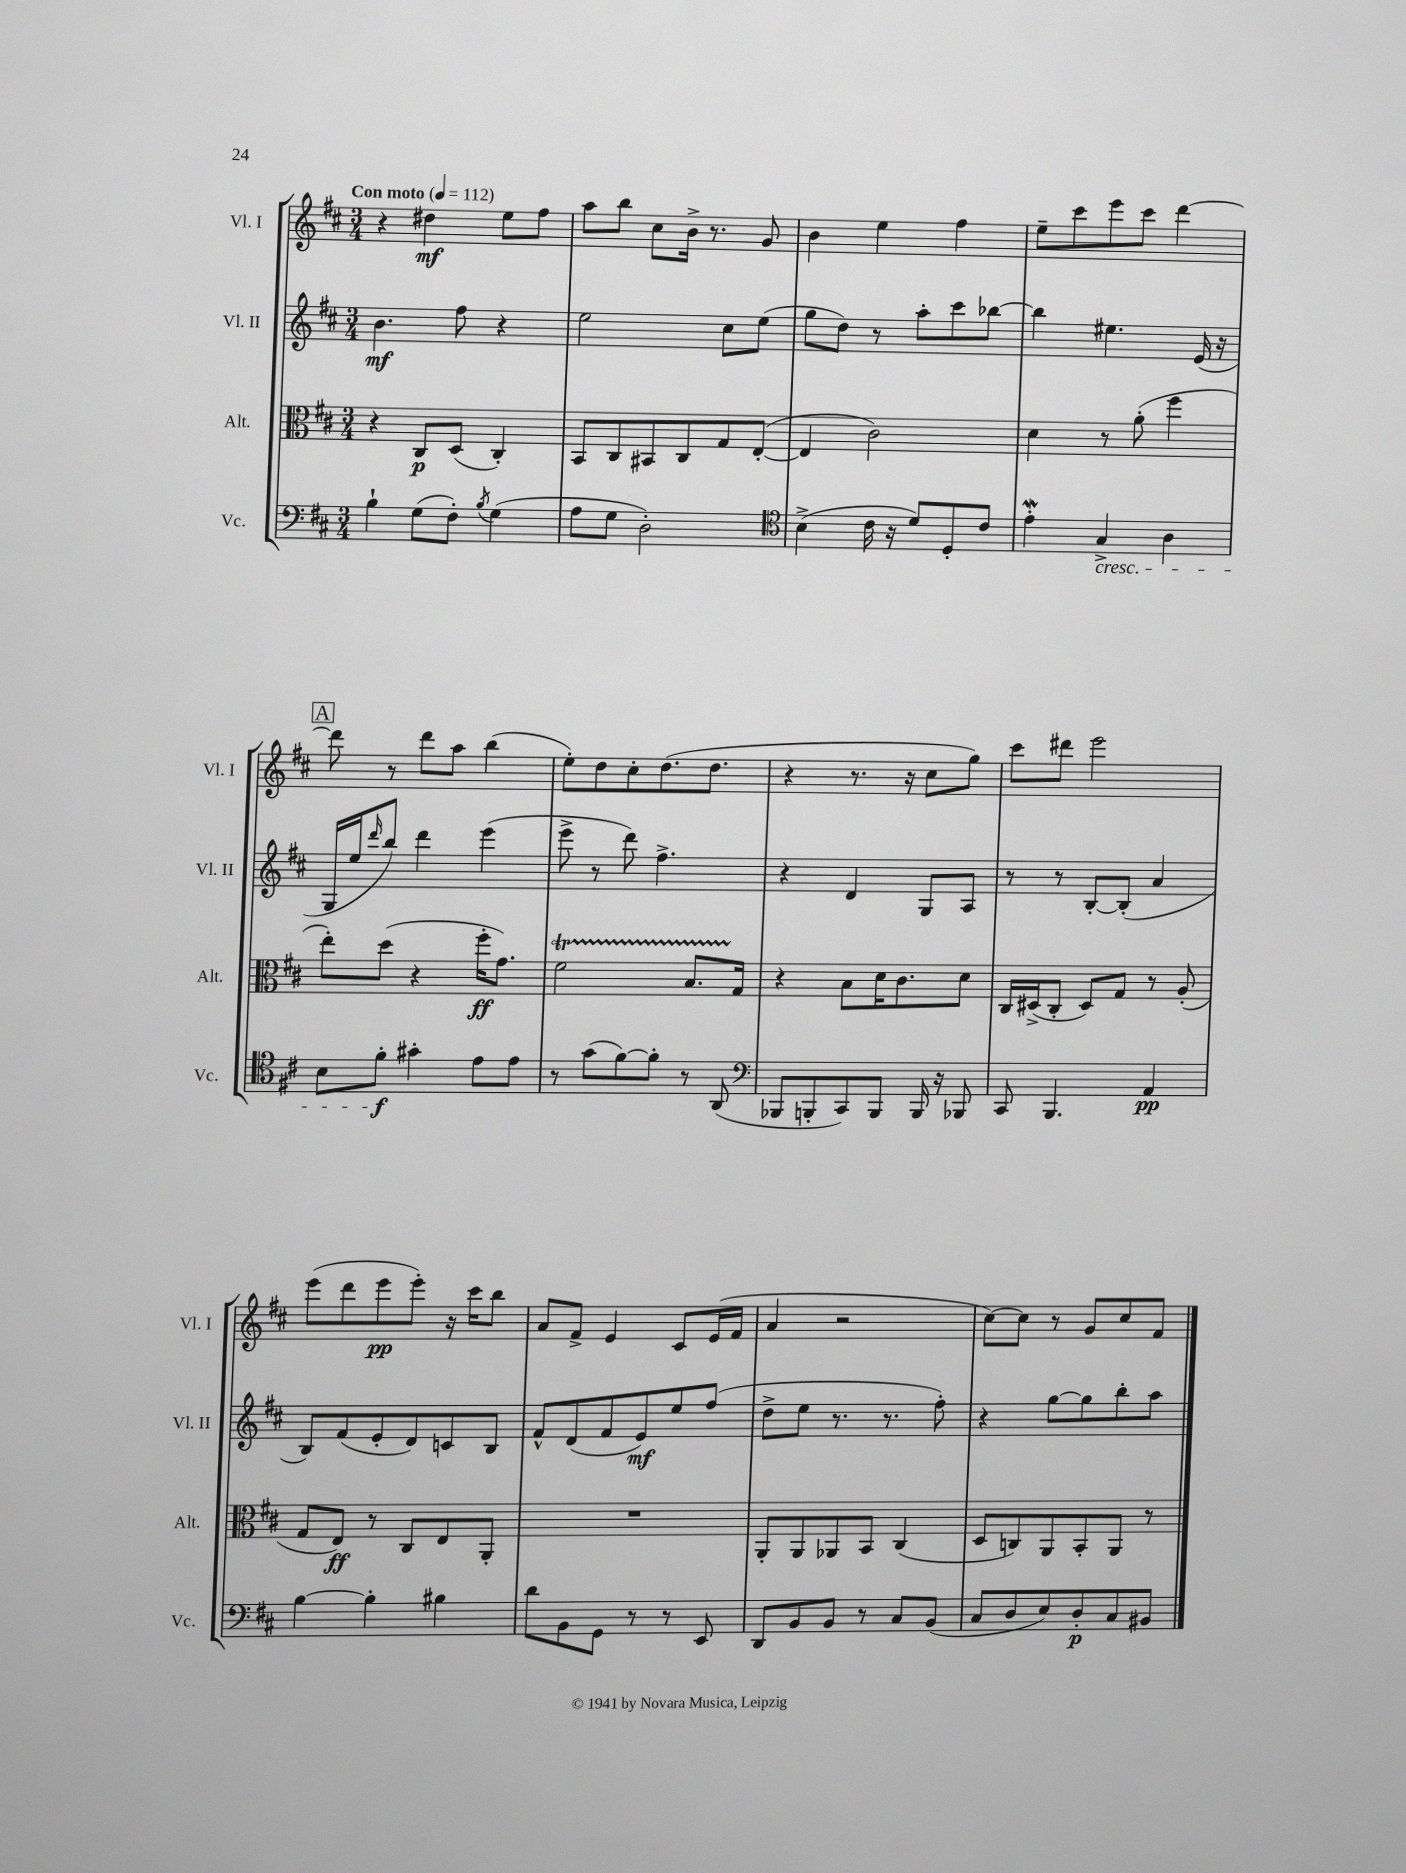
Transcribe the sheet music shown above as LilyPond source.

<<
\new StaffGroup <<
\new Staff = "s0" \with { instrumentName = "Vl. I" shortInstrumentName = "Vl. I" } {
    \clef treble \key d \major \numericTimeSignature \time 3/4 \tempo "Con moto" 4 = 112
    r4 dis''4\mf e''8 fis''8 |
    a''8 b''8 cis''8 b'16-> r8. g'8 |
    b'4 e''4 fis''4 |
    e''8-- cis'''8 e'''8 cis'''8 d'''4~ |
    \mark \markup { \box "A" } d'''8 r8 d'''8 a''8 b''4( |
    e''8-.) d''8 cis''8-. d''8.( d''8. |
    r4 r8. r16 cis''8 g''8) |
    cis'''8 dis'''8 e'''2 |
    e'''8( d'''8 e'''8\pp e'''8-.) r16 cis'''16 b''8 |
    a'8 fis'8-> e'4 cis'8 e'16( fis'16 |
    a'4 r2 |
    cis''8~) cis''8 r8 g'8 cis''8 fis'8 \bar "|." |
}
\new Staff = "s1" \with { instrumentName = "Vl. II" shortInstrumentName = "Vl. II" } {
    \clef treble \key d \major \numericTimeSignature \time 3/4
    b'4.\mf fis''8 r4 |
    e''2 cis''8 e''8( |
    g''8 d''8) r8 a''8-. cis'''8 bes''8~ |
    bes''4 eis''4. e'16( r16 |
    \mark \markup { \box "A" } g16 e''16 \grace { d'''16 } b''8) d'''4 e'''4( |
    e'''8-> r8 d'''8) fis''4.-> |
    r4 d'4 g8 a8 |
    r8 r8 b8~-. b8-.( a'4 |
    b8) fis'8( e'8-. d'8) c'8 b8 |
    fis'8-^ d'8( fis'8 e'8\mf) e''8 fis''8( |
    d''8-> e''8 r8. r8. fis''8-.) |
    r4 g''8~ g''8 b''8-. a''8 \bar "|." |
}
\new Staff = "s2" \with { instrumentName = "Alt." shortInstrumentName = "Alt." } {
    \clef alto \key d \major \numericTimeSignature \time 3/4
    r4 cis8\p d8( cis4-.) |
    b,8 cis8 bis,8 cis8 g8 e8~-.( |
    e4 cis'2) |
    d'4 r8 a'8-.( fis''4 |
    \mark \markup { \box "A" } e''8-.) d''8( r4 fis''16-.\ff g'8.) |
    fis'2\startTrillSpan b8. g16\stopTrillSpan |
    r4 b8 d'16 cis'8. d'8 |
    cis16 dis16->( cis8-. dis8) g8 r8 a8-.( |
    g8 e8\ff) r8 cis8 e8 a,8-. |
    R2. |
    a,8-. a,8 aes,8 b,8 cis4( |
    d8 c8) a,8 b,8-. a,8 r8 \bar "|." |
}
\new Staff = "s3" \with { instrumentName = "Vc." shortInstrumentName = "Vc." } {
    \clef bass \key d \major \numericTimeSignature \time 3/4
    b4-! g8( fis8-.) \acciaccatura { b8 } g4( |
    a8 g8 d2-.) |
    \clef tenor b4->( cis'16 r16 d'8) d8-. cis'8 |
    e'4-.\mordent g4->\cresc a4 |
    \mark \markup { \box "A" } b8 fis'8-.\f\! gis'4-. e'8 e'8 |
    r8 g'8( fis'8~) fis'8-. r8 a,8( |
    \clef bass bes,,8 b,,8-. cis,8) b,,8 b,,16 r16 bes,,8 |
    cis,8 b,,4. a,4\pp |
    b4~ b4-. bis4 |
    d'8 b,8 g,8 r8 r8 e,8 |
    d,8 b,8 b,8 r8 cis8 b,8( |
    cis8 d8 e8) d8-.\p cis8 bis,8 \bar "|." |
}
>>
>>
\layout { \context { \Score \remove "Bar_number_engraver" } }
